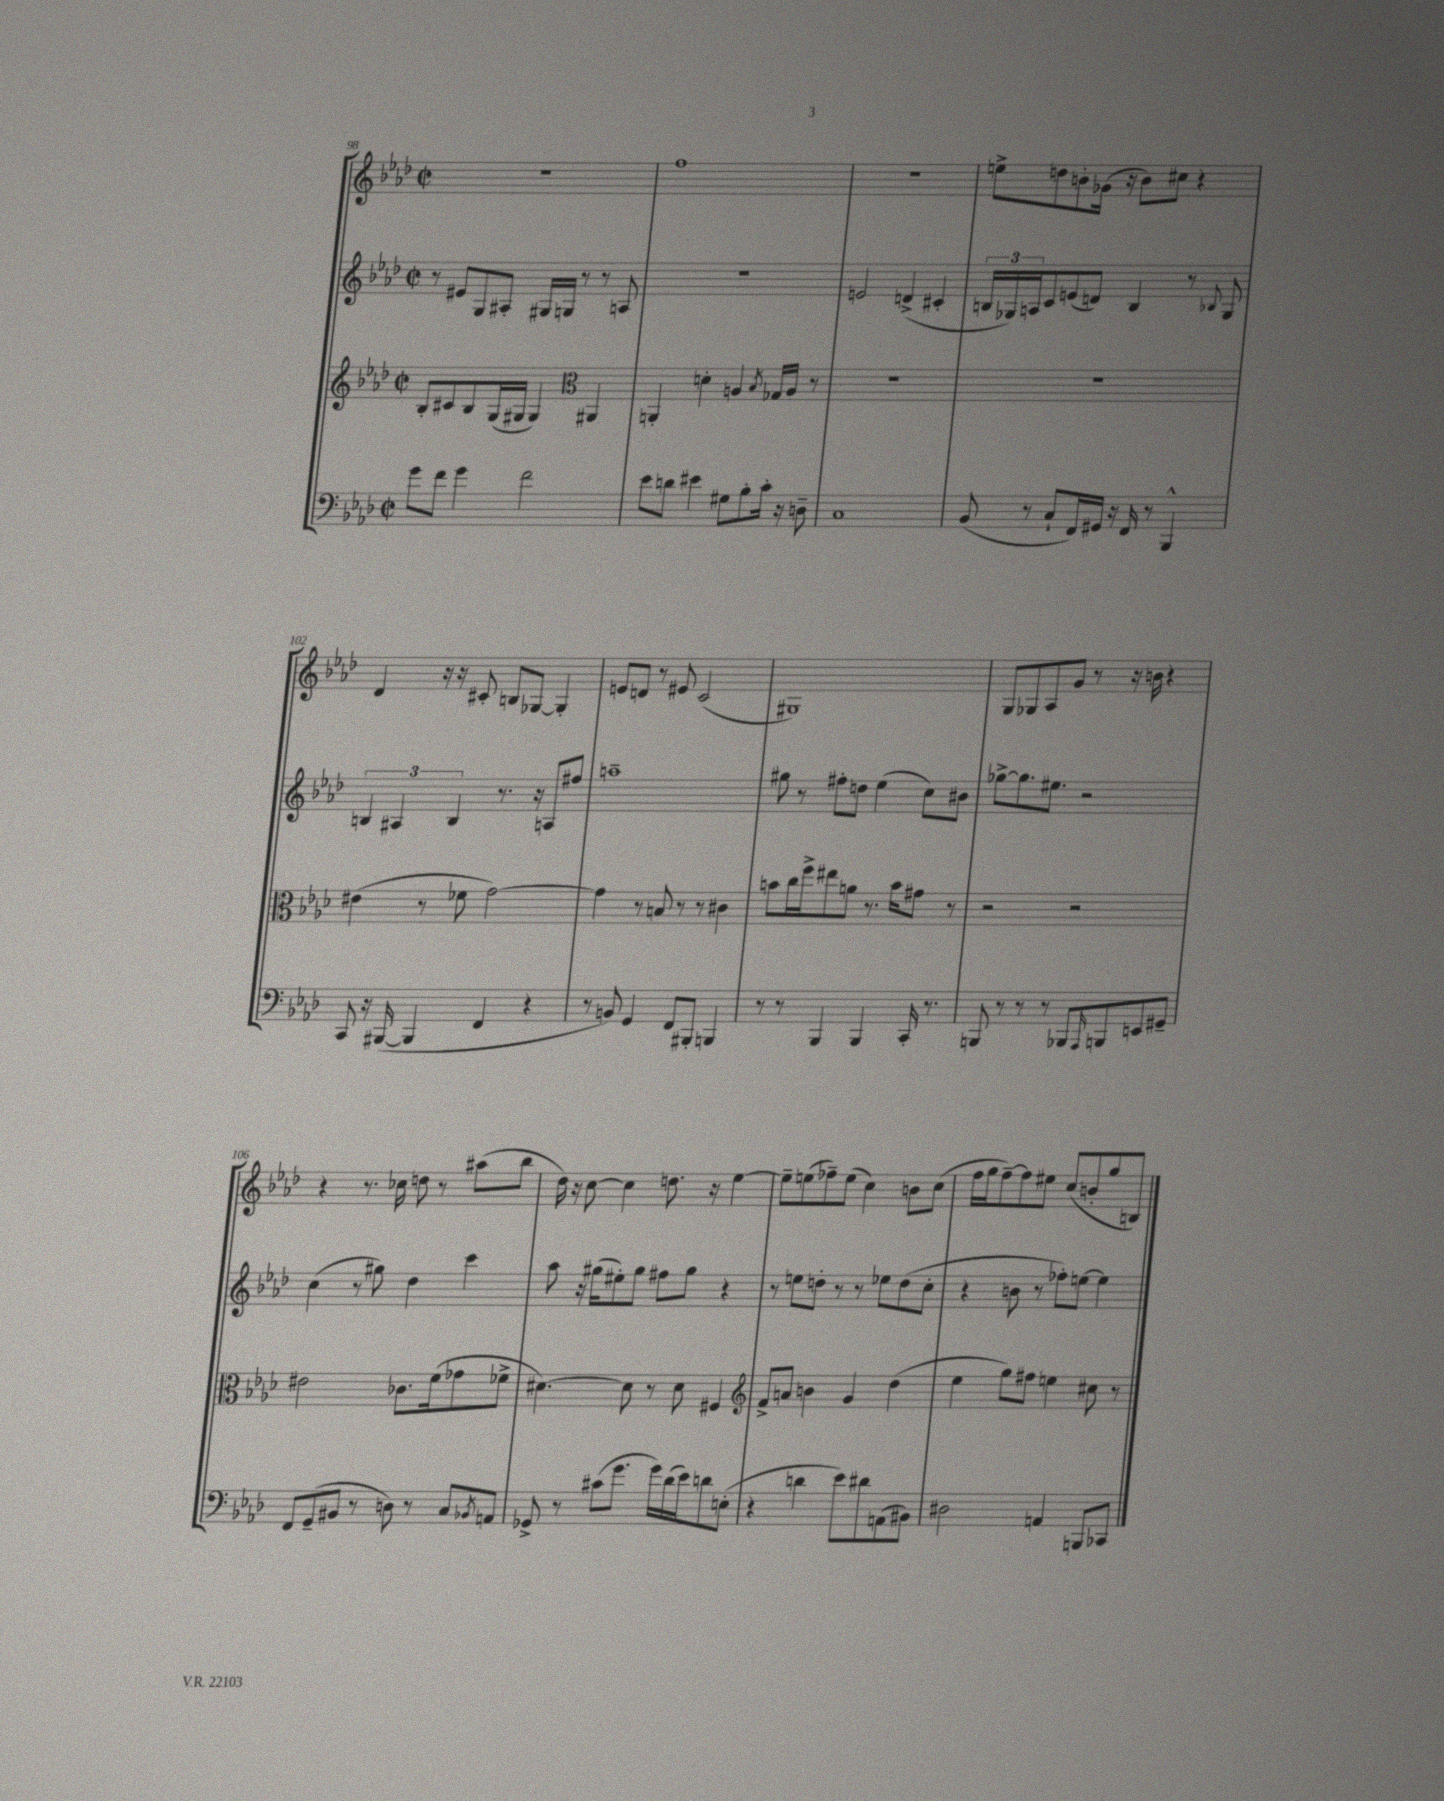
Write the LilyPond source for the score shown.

<<
\new StaffGroup <<
\new Staff = "s0" {
    \clef treble \key aes \major \defaultTimeSignature \time 2/2
    R1 |
    f''1 |
    r1 |
    e''8-> d''8 b'8-. ges'16( r16 b'8) cis''8 r4 |
    des'4 r16 r16 cis'8-. b8 ges8~ ges4-. |
    e'8 d'8 r8 eis'8 c'2( |
    gis1) |
    g8 ges8 aes8 g'8 r8 r16 b'16 r4 |
    r4 r8. ces''16 d''8 r8 ais''8( bes''8 |
    des''16) r16 c''8~ c''4 d''8. r16 ees''4~ |
    ees''8-- e''8( fes''8--) e''8( c''4) b'8 c''8( |
    f''16 g''16 f''8~--) f''8 eis''8 c''8( b'8-. g''8 b8) \bar "|." |
}
\new Staff = "s1" {
    \clef treble \key aes \major \defaultTimeSignature \time 2/2
    r8 eis'8 g8 ais8-. gis16 g16 r8 r8 a8 |
    R1 |
    e'2 d'4->( cis'4-. |
    \tuplet 3/2 { b16 ges16) a16 } c'8 e'8( d'8) b4 r8 \appoggiatura { bes8 } ges8 |
    \tuplet 3/2 { b4 ais4 b4 } r8. r16 a8 fis''8 |
    a''1-- |
    gis''8 r8 fis''8-. d''8 ees''4( c''8) bis'8 |
    ges''8~-> ges''8. eis''8. r2 |
    c''4( r8 gis''8) des''4 c'''4 |
    aes''8 r16 gis''16( eis''8-.) gis''8 fis''8 gis''8 r4 |
    r8 e''8 d''8-. r8 r8 ees''8 d''8( c''8-. |
    r4 b'8 r8 fes''8-.) e''8~ e''4 \bar "|." |
}
\new Staff = "s2" {
    \clef treble \key aes \major \defaultTimeSignature \time 2/2
    bes8-. cis'8 bes8 g16( gis16 gis4) \clef alto ais,4 |
    a,4-. d'4-. a4 \acciaccatura { bes8 } ges16 a16 r8 |
    R1 |
    R1 |
    eis'4( r8 fes'8 g'2~) |
    g'4 r8 b8 r8 r8 cis'4 |
    b'8 c''16 f''16-> eis''8 a'8 r8. b'16 gis'8 r8 |
    r2 r2 |
    eis'2 ces'8. f'16( ges'8 fes'8-> |
    dis'4.~) dis'8 r8 dis'8 fis4 |
    \clef treble f'8-> a'8 b'4 g'4 des''4( |
    ees''4 g''8) fis''8 e''4 cis''8 r8 \bar "|." |
}
\new Staff = "s3" {
    \clef bass \key aes \major \defaultTimeSignature \time 2/2
    g'8 f'8 g'4 f'2 |
    ees'8 d'8 eis'4 gis8 bes8-. c'16-. r16 d8-- |
    c1 |
    bes,8( r8 c8-! f,16) gis,16 r16 f,16 r8 bes,,4-^ |
    c,8 r16 bis,,16~( bis,,4 f,4 r4 |
    r8 b,8) g,4 f,8 bis,,8-. b,,4 |
    r8 r8 bes,,4 bes,,4 c,16-. r8. |
    b,,8 r8 r8 r8 bes,,8 \grace { aes,,16 } b,,8 e,8 gis,8-- |
    f,8 g,8--( bis,8 r8 d8) r8 c8 \acciaccatura { bes,8 } a,8 |
    ges,8-> r8 cis'8( g'8. g'16) des'16( ees'16) d'8 e8-.( |
    r4 d'4 ees'8) dis'8 a,8( bis,8) |
    dis2 a,4 b,,8 ces,8 \bar "|." |
}
>>
>>
\layout { \context { \Score currentBarNumber = #98 } }
